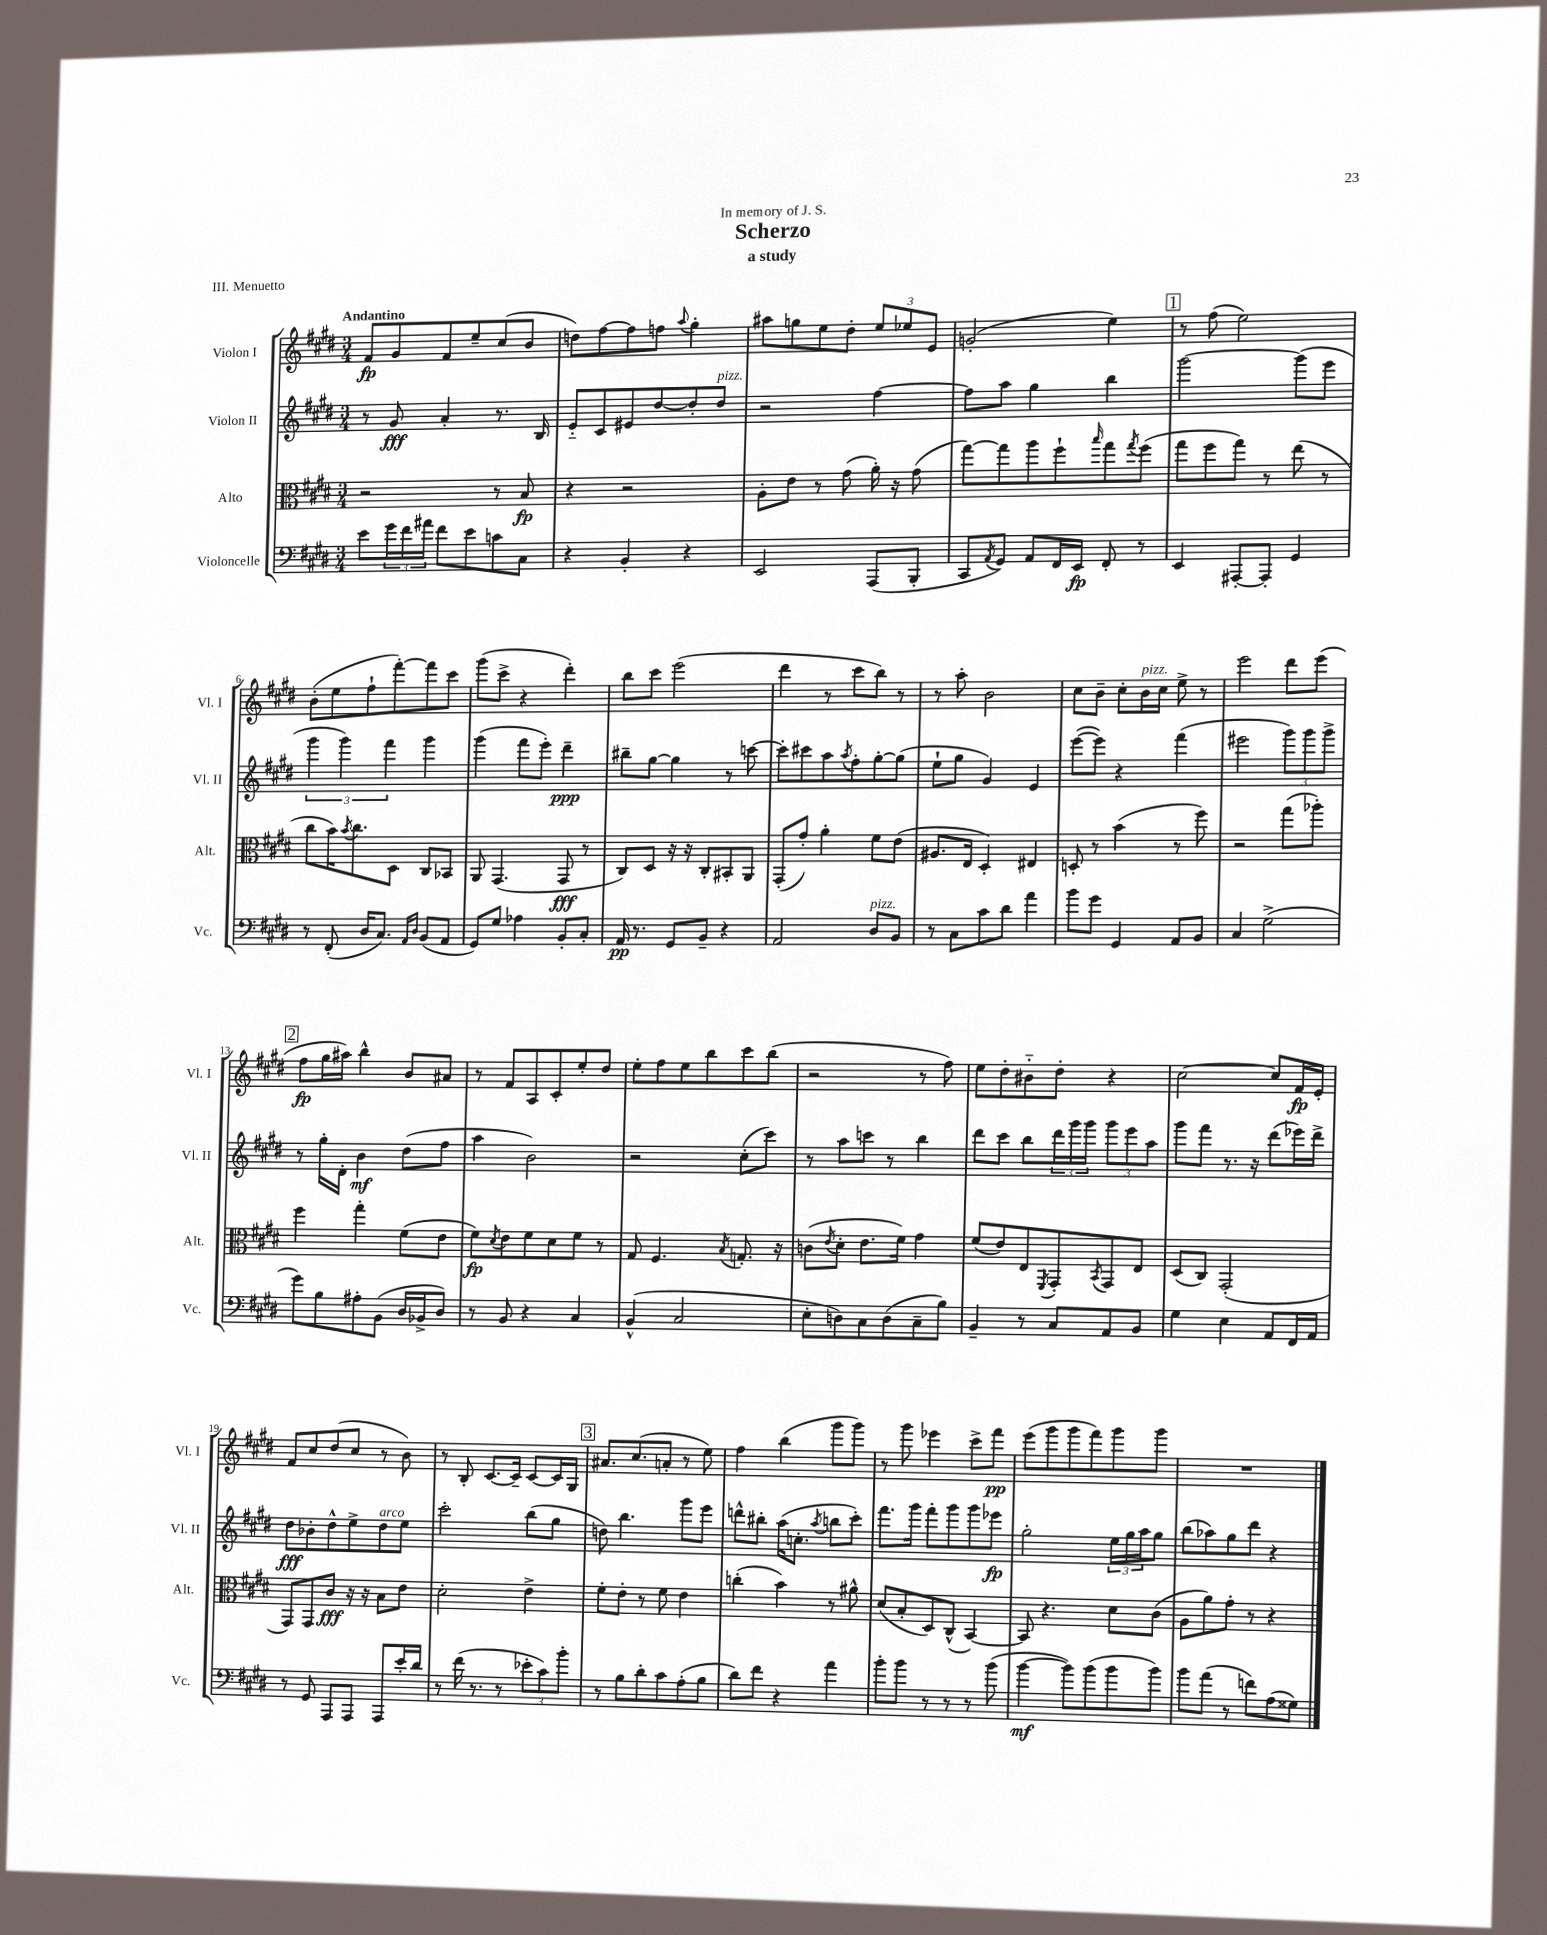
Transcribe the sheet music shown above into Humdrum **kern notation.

**kern	**kern	**kern	**kern
*staff4	*staff3	*staff2	*staff1
*clefF4	*clefC3	*clefG2	*clefG2
*k[f#c#g#d#]	*k[f#c#g#d#]	*k[f#c#g#d#]	*k[f#c#g#d#]
*M3/4	*M3/4	*M3/4	*M3/4
8e\L	2r	8r	8f#/L
24g#\L	.	8g#/	8g#/
24f#\	.	.	.
24a#\JJ	.	.	.
8f#\L	.	4a'/	8f#/
8e\	.	.	8ee~/
8c\	8r	8.r	(8cc#/
8C#\J	8B/	.	8b/J
.	.	16B/	.
=	=	=	=
4r	4r	8e'~/L	8dd\L)
.	.	8c#/	[8ff#\
4BB'/	2r	8e#/	8ff#\]
.	.	[8dd#/	8ff\J
.	.	.	8qqaa/
4r	.	8dd#'/]	4gg#'\
.	.	8dd#/J	.
=	=	=	=
2EE/	8A'\L	2r	8aa#\L
.	8e\J	.	8gg\
.	8r	.	8ee\
.	(8g#\	.	8dd#'\J
(8AAA/L	16a'\)	[4ff#\	12ee/L
.	16r	.	.
.	.	.	12ee-/
8BBB'/J	(8g#\	.	.
.	.	.	12e/J
=	=	=	=
8CC#/L	[8gg#\L)	8ff#\]L	(2g'/
8qAA/	.	.	.
8GG#/J)	8gg#\]	8aa\J	.
8AA/L	8aa\	4gg#\	.
16FF#/L	8ff#`\	.	.
16EE/JJ	.	.	.
.	16qqbb/	.	.
8FF#'/	8gg#\	4bb\	4ee\)
.	8qgg#/	.	.
8r	(8ff#\J	.	.
=	=	=	=
4EE/	8gg#\L	[2ggg#\	8r
.	8ff#\	.	(8ff#\
[8AAA#'/L	8gg#\J)	.	2ee\)
8AAA#'/]J	8r	.	.
4GG#/	(8ee\	(8ggg#\]L	.
.	8r	8eee\J	.
=	=	=	=
8r	8cc#\L	6ggg#\	(8b'\L
(8FF#'/	16b\K)	.	8ee\
.	.	6ggg#\)	.
.	8qb/	.	.
.	8.cc#\	.	.
16D#/LK	.	.	8ff#`\
8.C#/J)	.	.	.
.	.	6fff#\	.
.	8D#\J	.	[8fff#'\)
16qqAA/LL	.	.	.
16qqD#/JJ	.	.	.
(8BB/L	8C#/L	4ggg#\	8fff#\]
8AA/J	8BB-/J	.	8ccc#\J
=	=	=	=
8GG#/L)	8AA/	(4ggg#\	(8ggg#\L
8G#/J	(4.GG#/	.	8ccc#^\J
4A-\	.	8fff#\L	4r
.	.	8eee'\J)	.
8BB'/L	8GG#/	4ddd#~\	4ddd#'\)
8C#'/J	8r	.	.
=	=	=	=
16AA/	8C#/L)	8bb#~\L	8bb\L
8.r	.	.	.
.	8D#/J	[8gg#\J	8ccc#\J
8GG#/L	16r	4gg#\]	(2eee\
.	16r	.	.
8BB~/J	8C#'/L	.	.
4r	8BB#'/	8r	.
.	8AA/J	[8ccc\	.
=	=	=	=
2AA/	(8GG#'/L	8ccc'\]L	4ddd#\
.	8g#'/J)	8ccc#\	.
.	4a'\	8aa\	8r
.	.	8qaa/	.
.	.	8ff#'\	8ccc#\L
8D#/L	8f#\L	[8gg#'\	8bb\J)
8BB/J	(8e\J	(8gg#\]J	8r
=	=	=	=
8r	8.A#/L	8ee`\L	8r
8C#\L	.	8gg#\J	8aa'\
.	16E/Jk	.	.
8c#\	4D#'/)	4g#/)	2b\
8d#\J	.	.	.
4a\	4E#/	4e/	.
=	=	=	=
8b\L	8D'/	([8eee\L	8cc#\L
8g#\J	8r	8eee\]J)	8b~\J
4GG#/	(4b\	4r	8cc#'\L
.	.	.	16b\L
.	.	.	16cc#\JJ
8AA/L	8r	(4fff#\	8ee^\
8BB/J	8ff#\)	.	8r
=	=	=	=
4C#/	2r	2eee#\	2eee\
(2G#^\	.	.	.
.	(8gg#\L	12ggg#\L)	8ddd#\L
.	.	12ggg#\	.
.	8aa-'\J)	.	(8eee\J
.	.	12ggg#^\J	.
=	=	=	=
8g#\L)	4ff#\	8r	8ff#\L
8B\	.	16gg#'\LL	16gg#\L
.	.	16d#'\JJ	16aa#\JJ)
8A#'\	4gg#'\	4b\	4bb^^\
(8BB\J	.	.	.
16D#/LL	(8f#\L	(8dd#\L	8b/L
16BB-^/J	.	.	.
8D#/J)	8e\J	8ff#\J	8a#/J
=	=	=	=
8r	8f#\L)	4aa\	8r
.	8qd#/	.	.
8BB/	8e\	.	8f#/L
4r	8f#\	2b\)	8A/
.	8d#\	.	8c#'/
4C#/	8f#\J	.	8ee'/
.	8r	.	8dd#/J
=	=	=	=
(4BB^^/	8G#/	2r	8ee'\L
.	4.F#/	.	8ff#\
2C#/	.	.	8ee\
.	.	.	8bb\
.	8qB/	.	.
.	8.G'/	(8cc#'\L	8ccc#\
.	.	8ccc#\J)	(8bb\J
.	16r	.	.
=	=	=	=
8E'\L	(8c\L	8r	2r
.	8qe/	.	.
8D\)	8d#'\J	8aa\L	.
8C#\	8.e\L	8ccc\J	.
(8D\	.	8r	.
.	16f#\Jk)	.	.
8C#~\	4g#\	4bb\	8r
8B\J)	.	.	8ff#\)
=	=	=	=
4BB~/	(8f#/L	8ddd#\L	8ee\L
.	8e/)	8ccc#\J	8dd#'\
8r	8E/	8bb\L	8b#'~\
.	8qFF#/	.	.
8C#/L	8GG#'/	24ddd#\L	8dd#'\J
.	.	24ggg#\	.
.	.	24ggg#\JJ	.
.	8qBB/	.	.
8AA/	8GG#/	12ggg#\L	4r
.	.	12eee\	.
8BB/J	8E/J	.	.
.	.	12aa\J	.
=	=	=	=
4G#\	(8D#/L	8ggg#\L	[2cc#\
.	8C#/J)	8fff#\J	.
4E\	(2GG#'/	8.r	.
.	.	16r	.
8AA/L	.	(8ddd#\L	8cc#/]L
16FF#/L	.	16eee-\L)	16f#/L
16AA/JJ	.	16ddd#^\JJ	16e'/JJ
=	=	=	=
8r	8GG#/L)	8dd#\L	8f#/L
8GG#/	8GG#/	8b-'\	8cc#/
8AAA/L	8c#/J	8dd#^^\	(8dd#/
8AAA/J	16r	8ee^\	8cc#/J
.	16r	.	.
8AAA/L	8B\L	8dd#\	8r
16e'/L	8e\J	8ee\J	8b\)
16d#/JJ	.	.	.
=	=	=	=
8r	2d#'\	2ccc#'\	8r
(16f#\	.	.	8B'/
8.r	.	.	.
.	.	.	[8.c#/L
8r	.	.	.
.	.	.	16c#~/]Jk
12e-'\L	4e^\	(8bb\L	[8c#/L
12c#\)	.	.	.
.	.	8gg#\J	16c#/]L
12b'\J	.	.	.
.	.	.	16G#/JJ
=	=	=	=
8r	8f#'\L	8dd\)	8.a#/L
8B\L	8e'\J	4.bb\	.
.	.	.	(8.cc#/
8d#'\	8r	.	.
8c#\	8f#\	.	8a'/J
(8A'\	4e\	8ggg#\L	8r
8B\J	.	8eee\J	8ee\)
=	=	=	=
8d#\L)	(4cc'\	8ddd^^\L	4ff#\
8f#\J	.	8bb#'\J	.
4r	4b\)	(16aa\LK	(4bb\
.	.	8.cc'\J	.
.	.	8qaa/	.
4a\	8r	8bb\L	8ggg#\L
.	8a#^^\	8ccc#'\J)	8ggg#\J)
=	=	=	=
8b'\L	(8d#/L	8.fff#\L	8r
8b\J	8B'/	.	8ggg#\
.	.	16ggg#\Jk	.
8r	8D#/)	8fff#'\L	4eee-\
8r	(8C#^^/J	8ggg#\	.
8r	[4BB/)	8ggg#\	8ccc#^\L
(8b\	.	8eee-\J	8fff#\J
=	=	=	=
[4b\	8BB/]	2gg#'\	(8eee\L
.	4.r	.	8ggg#\
8b\]L)	.	.	8ggg#\
(8b\	.	.	8fff#\)
8b\	8d#\L	24ee\LL	8ggg#\
.	.	24gg#\	.
.	.	24aa\J	.
8b\J)	(8c#\J	8gg#\J	8ggg#\J
=	=	=	=
8b\L	8A\L	(8bb\L	2.r
(8a\J	8a\)	8aa-\)	.
8r	8g#'\J	8gg#\	.
8f\L)	8r	8ddd#\J	.
(8A\	4r	4r	.
8G##\J)	.	.	.
==	==	==	==
*-	*-	*-	*-
